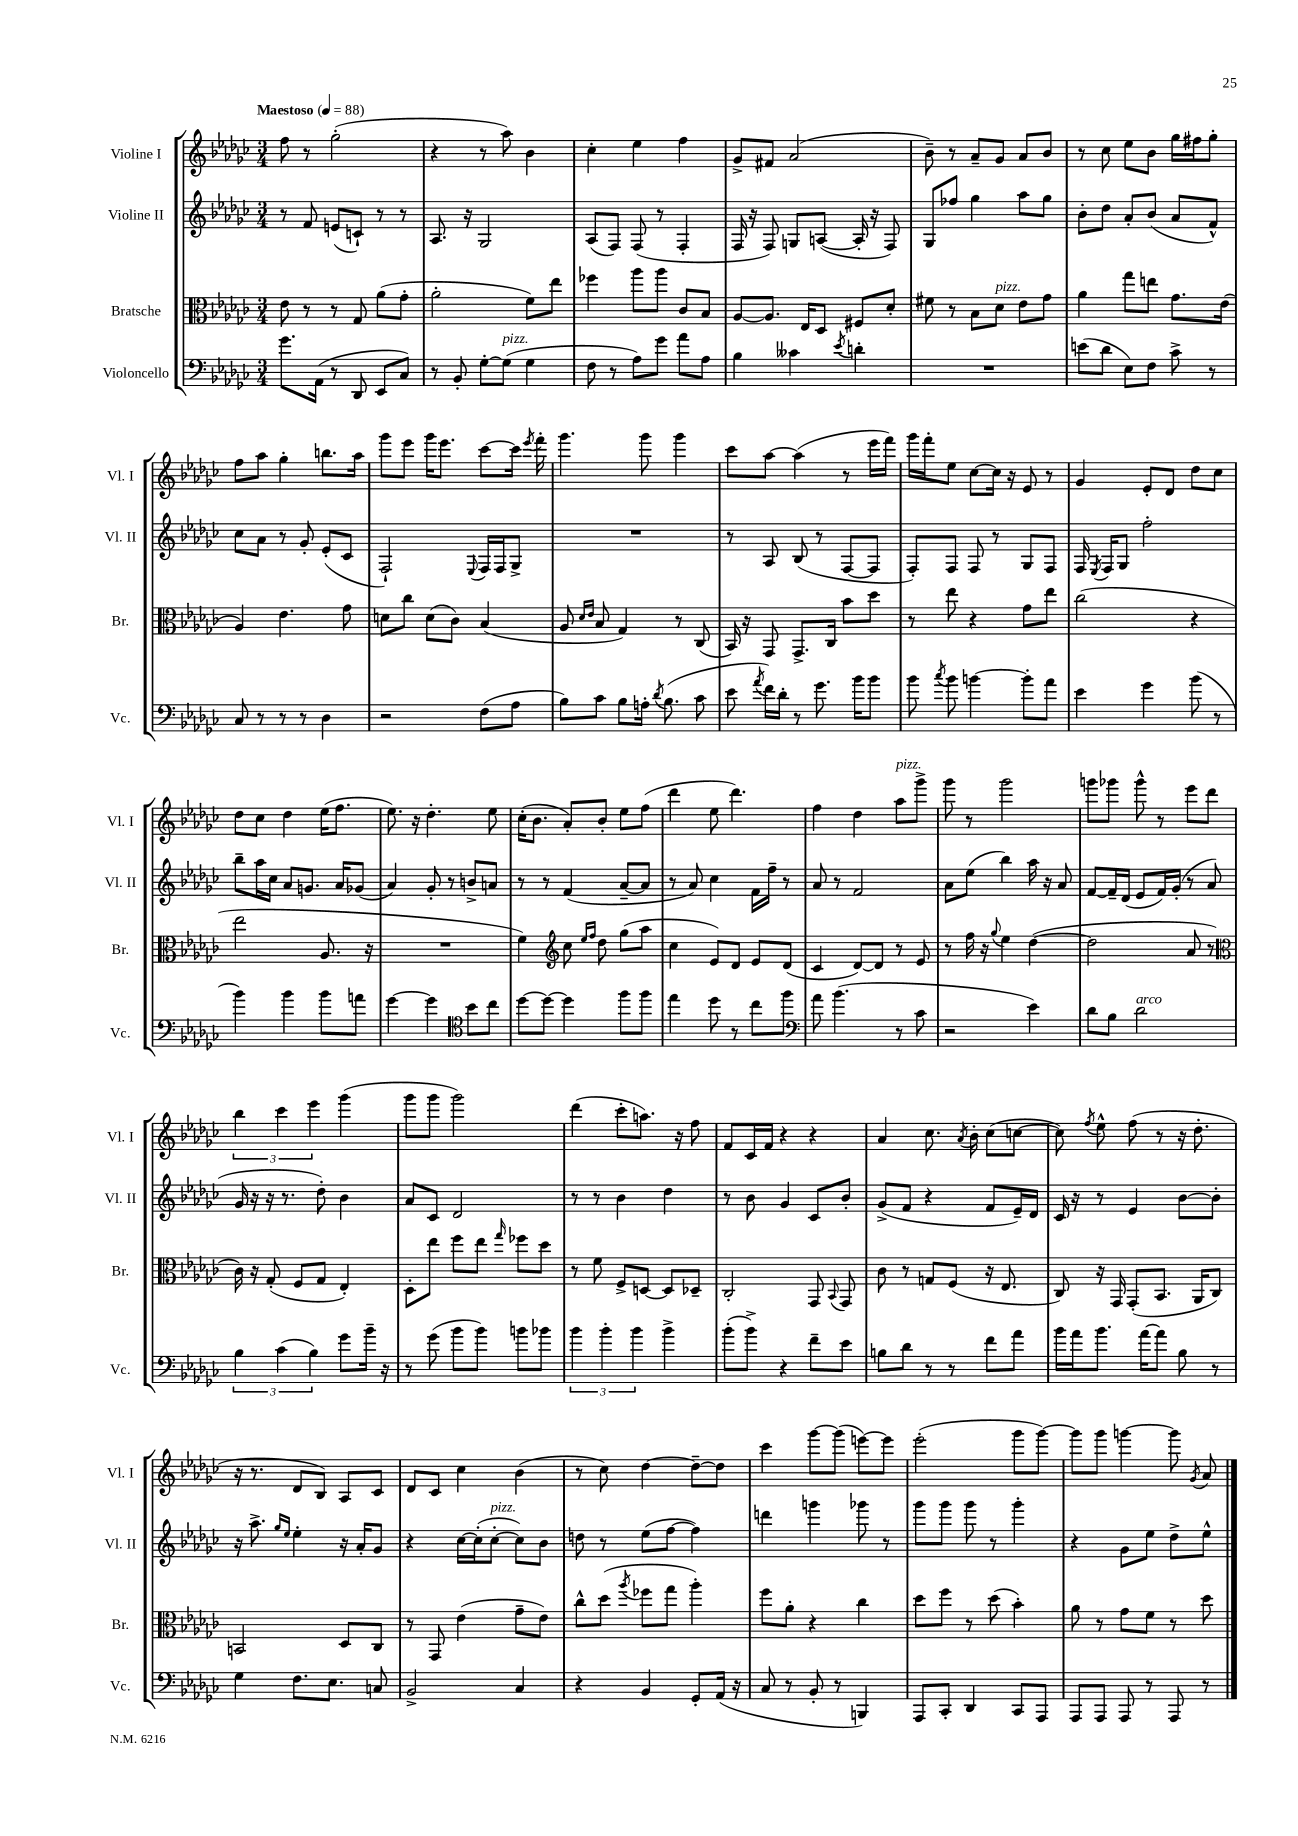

**kern	**kern	**kern	**kern
*staff4	*staff3	*staff2	*staff1
*clefF4	*clefC3	*clefG2	*clefG2
*k[b-e-a-d-g-c-]	*k[b-e-a-d-g-c-]	*k[b-e-a-d-g-c-]	*k[b-e-a-d-g-c-]
*M3/4	*M3/4	*M3/4	*M3/4
*MM88	*MM88	*MM88	*MM88
8.g-\L	8e-\	8r	8ff\
.	8r	8f/	8r
(16AA-\Jk	.	.	.
8r	8r	(8e/L	(2gg-'\
8DD-/	8G-/	8c`/J)	.
8EE-/L	(8a-\L	8r	.
8C-/J)	8g-'\J	8r	.
=	=	=	=
8r	2a-'\	8.A-/	4r
8BB-'/	.	.	.
.	.	16r	.
[8G-'\L	.	2G-/	8r
(8G-\]J	.	.	8aa-\)
4G-\	8f\L)	.	4b-\
.	8ee-\J	.	.
=	=	=	=
8F\	4ff-\	(8A-/L	4cc-'\
8r	.	8F/J)	.
8A-\L)	8aa-\L	(8F/	4ee-\
8g-\J	8aa-\J	8r	.
8a-\L	8c-/L	4F'/	4ff\
8A-\J	8B-/J	.	.
=	=	=	=
4B-\	[8A-/L	16F/	8g-^/L
.	.	16r	.
.	8.A-/]J	8F/)	8f#/J
4c--\	.	8G/L	(2a-/
.	16E-/LK	.	.
.	8D-/J	([8A/J	.
8qe-/	.	.	.
4d'\	8F#/L	16A'/]	.
.	.	16r	.
.	8d-'/J	8F/)	.
=	=	=	=
2.r	8f#\	8G-/L	8b-~\)
.	8r	8ff-/J	8r
.	8B-\L	4gg-\	8a-~/L
.	8d-\J	.	8g-/J
.	8e-\L	8aa-\L	8a-/L
.	8g-\J	8gg-\J	8b-/J
=	=	=	=
(8e\L	4a-\	8b-'\L	8r
8d-\J	.	8dd-\J	8cc-\
8E-\L)	8gg-\L	8a-'/L	8ee-\L
8F\J	8ee\J	(8b-/J	8b-\J
8c-^\	8.g-\L	8a-/L	16gg-\LL
.	.	.	16ff#\J
8r	.	8f^^/J)	8gg-'\J
.	(16e-\Jk	.	.
=	=	=	=
8C-/	4A-/)	8cc-\L	8ff\L
8r	.	8a-\J	8aa-\J
8r	4.e-\	8r	4gg-'\
8r	.	8g-'/	.
4D-\	.	(8e-'/L	8.bb\L
.	8g-\	8c-/J	.
.	.	.	16aa-\Jk
=	=	=	=
2r	8d\L	2F`/)	8ggg-\L
.	8cc-\J	.	8eee-\J
.	(8d\L	.	16ggg-\LK
.	.	.	8.eee-\J
.	8c-\J)	.	.
.	.	8qqE-/	.
(8F\L	(4B-/	16F/LL	[8ccc-\L
.	.	16F/J	.
8A-\J	.	8G-^/J	16ccc-\]Jk
.	.	.	8qeee-/
.	.	.	16fff'\
=	=	=	=
8B-\L)	8A-/	2.r	4.ggg-\
.	16qqd-/LL	.	.
.	16qqe-/JJ	.	.
8c-\J	8B-/	.	.
8B-\L	4G-/)	.	.
16A'\Jk	.	.	8ggg-\
8qd-/	.	.	.
(8.B-\	.	.	.
.	8r	.	4ggg-\
8c-\	(8C-/	.	.
=	=	=	=
8e-\	16BB-/)	8r	8ccc-\L
.	16r	.	.
8qa-/	.	.	.
16f\LL)	8GG-/	8A-/	[8aa-\J
16d-'\JJ	.	.	.
8r	8.GG-^/L	(8B-/	(4aa-\]
8.g-\	.	8r	.
.	16C-/Jk	.	.
.	8b-\L	[8F/L	8r
16b-\LK	.	.	.
8b-\J	8dd-\J	8F/]J	16eee-\LL
.	.	.	16fff\JJ)
=	=	=	=
8b-\	8r	8F'/L)	16ggg-\LL
.	.	.	16fff'\J
8qcc-/	.	.	.
8b-\	8ee-\	8F/J	8ee-\J
[4b\	4r	8F/	[8cc-\L
.	.	8r	16cc-\]Jk
.	.	.	16r
8b'\]L	8g-\L	8G-/L	8e-/
8a-\J	8ee-\J	8F/J	8r
=	=	=	=
4e-\	(2cc-\	16F/	4g-/
.	.	8qE-/	.
.	.	16F/LK	.
.	.	8G-/J	.
4g-\	.	2ff'\	8e-'/L
.	.	.	8d-/J
(8b-\	4r	.	8dd-\L
8r	.	.	8cc-\J
=	=	=	=
4b-\)	2ee-\	8bb-~\L	8dd-\L
.	.	16aa-\L	8cc-\J
.	.	16cc-\JJ	.
4b-\	.	8a-/L	4dd-\
.	.	8.g/J	.
8b-\L	8.A-/	.	(16ee-\LK
.	.	16a-/LK	8.ff\J
8a\J	.	(8g-/J	.
.	16r	.	.
=	=	=	=
[4g-\	2.r	4a-/)	8.ee-\)
.	.	.	16r
4g-\]	.	8g-'/	4.dd-'\
.	.	8r	.
*clefC4	*	*	*
8b-\L	.	8b^/L	.
8cc-\J	.	8a/J	8ee-\
=	=	=	=
[8dd-\L	4f\)	8r	(16cc-'\LK
.	.	.	8.b-\J
8dd-\_J	.	8r	.
*	*clefG2	*	*
4dd-\]	8cc-\	(4f/	8a-'/L)
.	16qqee-/LL	.	.
.	16qqff/JJ	.	.
.	8dd-\	.	8b-'/J
8ff\L	(8gg-\L	[8a-~/L	8ee-\L
8ff\J	8aa-\J	8a-/]J	(8ff\J
=	=	=	=
4ee-\	4cc-\	8r	4ddd-\
.	.	8a-/)	.
8dd-\	8e-/L)	4cc-\	8ee-\
8r	8d-/J	.	4.ddd-\)
8cc-\L	8e-/L	16f\LL	.
.	.	16ff~\JJ	.
8ff\J	(8d-/J	8r	.
=	=	=	=
*clefF4	*	*	*
8a-\	4c-/	8a-/	4ff\
(4.b-\	.	8r	.
.	[8d-/L)	2f/	4dd-\
.	8d-/]J	.	.
8r	8r	.	8aa-\L
8c-\	8e-/	.	8ggg-^\J
=	=	=	=
2r	8r	8a-\L	8ggg-\
.	16ff\	(8ee-\J	8r
.	16r	.	.
.	8qqgg-/	.	.
.	4ee-\	4bb-\)	2ggg-\
4e-\)	([4dd-\	16aa-\	.
.	.	16r	.
.	.	8a-/	.
=	=	=	=
8d-\L	2dd-\]	[8f/L	8ggg\L
8B-\J	.	16f~/]L	8ggg-\J
.	.	(16d-/JJ	.
2d-\	.	8e-/L	8ggg-^^\
.	.	16f/L)	8r
.	.	(16g-'/JJ	.
.	8a-/	8r	8eee-\L
.	8r	8a-/	8ddd-\J
=	=	=	=
*	*clefC3	*	*
6B-\	16c-\)	16g-/	6bb-\
.	16r	16r	.
.	(8G-'/	16r	.
(6c-\	.	.	6ccc-\
.	.	8.r	.
.	8F/L	.	.
6B-\)	.	.	6eee-\
.	8G-/J	8dd-'\)	.
8g-\L	4E-'/)	4b-\	(4ggg-\
16b-~\Jk	.	.	.
16r	.	.	.
=	=	=	=
8r	8D-'\L	8a-/L	8ggg-\L
(8g-\	8ee-\J	8c-/J	8ggg-\J
8b-\L	8ff\L	2d-/	2ggg-\)
8b-\J)	8ee-\J	.	.
.	16qqgg-/	.	.
8b\L	8ff-\L	.	.
8b-\J	8dd-\J	.	.
=	=	=	=
6b-\	8r	8r	(4ddd-\
.	8f\	8r	.
6b-'\	.	.	.
.	8F^/L	4b-\	8ccc-'\L
6b-\	.	.	.
.	[8D/J	.	8.aa\J)
4b-^\	8D/]L	4dd-\	.
.	.	.	16r
.	8D-~/J	.	8ff\
=	=	=	=
(8b-'\L	2C-'/	8r	8f/L
8b-^\J)	.	8b-\	16c-/L
.	.	.	16f/JJ
4r	.	4g-/	4r
8f~\L	8GG-/	8c-/L	4r
.	8qqBB-/	.	.
8e-\J	8GG-/	8b-'/J	.
=	=	=	=
8B\L	8c-\	(8g-^/L	4a-/
8d-\J	8r	8f/J	.
8r	8G/L	4r	8.cc-\
8r	(8F/J	.	.
.	.	.	8qa-/
.	.	.	16b-'\
8f\L	16r	8f/L	(8cc-\L
.	8.E-/	.	.
8a-\J	.	16e-~/L)	[8cc\J
.	.	16d-/JJ	.
=	=	=	=
16b-\LL	8C-/)	16c-/	8cc\])
16a-\J	.	16r	.
.	.	.	8qff/
8.b-\J	16r	8r	8ee-^^\
.	16GG-/	.	.
.	(8GG-'/L	4e-/	(8ff\
[16a-\LK	.	.	.
8a-\]J	8.BB-/J	.	8r
8B-\	.	[8b-\L	16r
.	16AA-/LK	.	8.dd-'\
8r	8C-/J)	8b-'\]J	.
=	=	=	=
4G-\	2BB/	16r	16r
.	.	8.aa-^\	8.r
.	.	16qqgg-/LL	.
.	.	16qqee-/JJ	.
8.F\L	.	4ee-'\	8d-/L
.	.	.	8B-/J)
8.E-\J	.	.	.
.	8D-/L	16r	8A-/L
.	.	16a-'/LK	.
8C/	8C-/J	8g-/J	8c-/J
=	=	=	=
2BB-^/	8r	4r	8d-/L
.	8GG-/	.	8c-/J
.	(4e-\	[16cc-\LL	4cc-\
.	.	(16cc-'\]J	.
.	.	[8cc-'\J	.
4C-/	8g-~\L	8cc-\]L)	(4b-\
.	8e-\J)	8b-\J	.
=	=	=	=
4r	8cc-^^\L	8dd\	8r
.	(8dd-\J	8r	8cc-\)
.	8qaa-/	.	.
4BB-/	8ff-\L	(8ee-\L	[4dd-\
.	8gg-\J	[8ff\J	.
8GG-'/L	4aa-'\)	4ff\])	8dd-~\_L
(16AA-/Jk	.	.	8dd-\]J
16r	.	.	.
=	=	=	=
8C-/	8ff\L	4ddd\	4ccc-\
8r	8a-'\J	.	.
8BB-'/	4r	4ggg\	[8ggg-\L
8r	.	.	(8ggg-\]J
4BBB/)	4cc-\	8ggg-\	[8eee\L)
.	.	8r	8eee\]J
=	=	=	=
8AAA-/L	8dd-\L	8ggg-\L	(2eee-'\
8CC-'/J	8ff\J	8ggg-\J	.
4DD-/	8r	8ggg-\	.
.	(8dd-\	8r	.
8CC-/L	4b-'\)	4ggg-'\	8ggg-\L
8AAA-/J	.	.	[8ggg-\J)
=	=	=	=
8AAA-/L	8a-\	4r	8ggg-\]L
8AAA-/J	8r	.	8ggg-\J
8AAA-/	8g-\L	8g-\L	[4ggg\
8r	8f\J	8ee-\J	.
8AAA-/	8r	8dd-^\L	8ggg\]
.	.	.	8qg-/
8r	8dd-\	8ee-^^\J	8a-/
==	==	==	==
*-	*-	*-	*-
